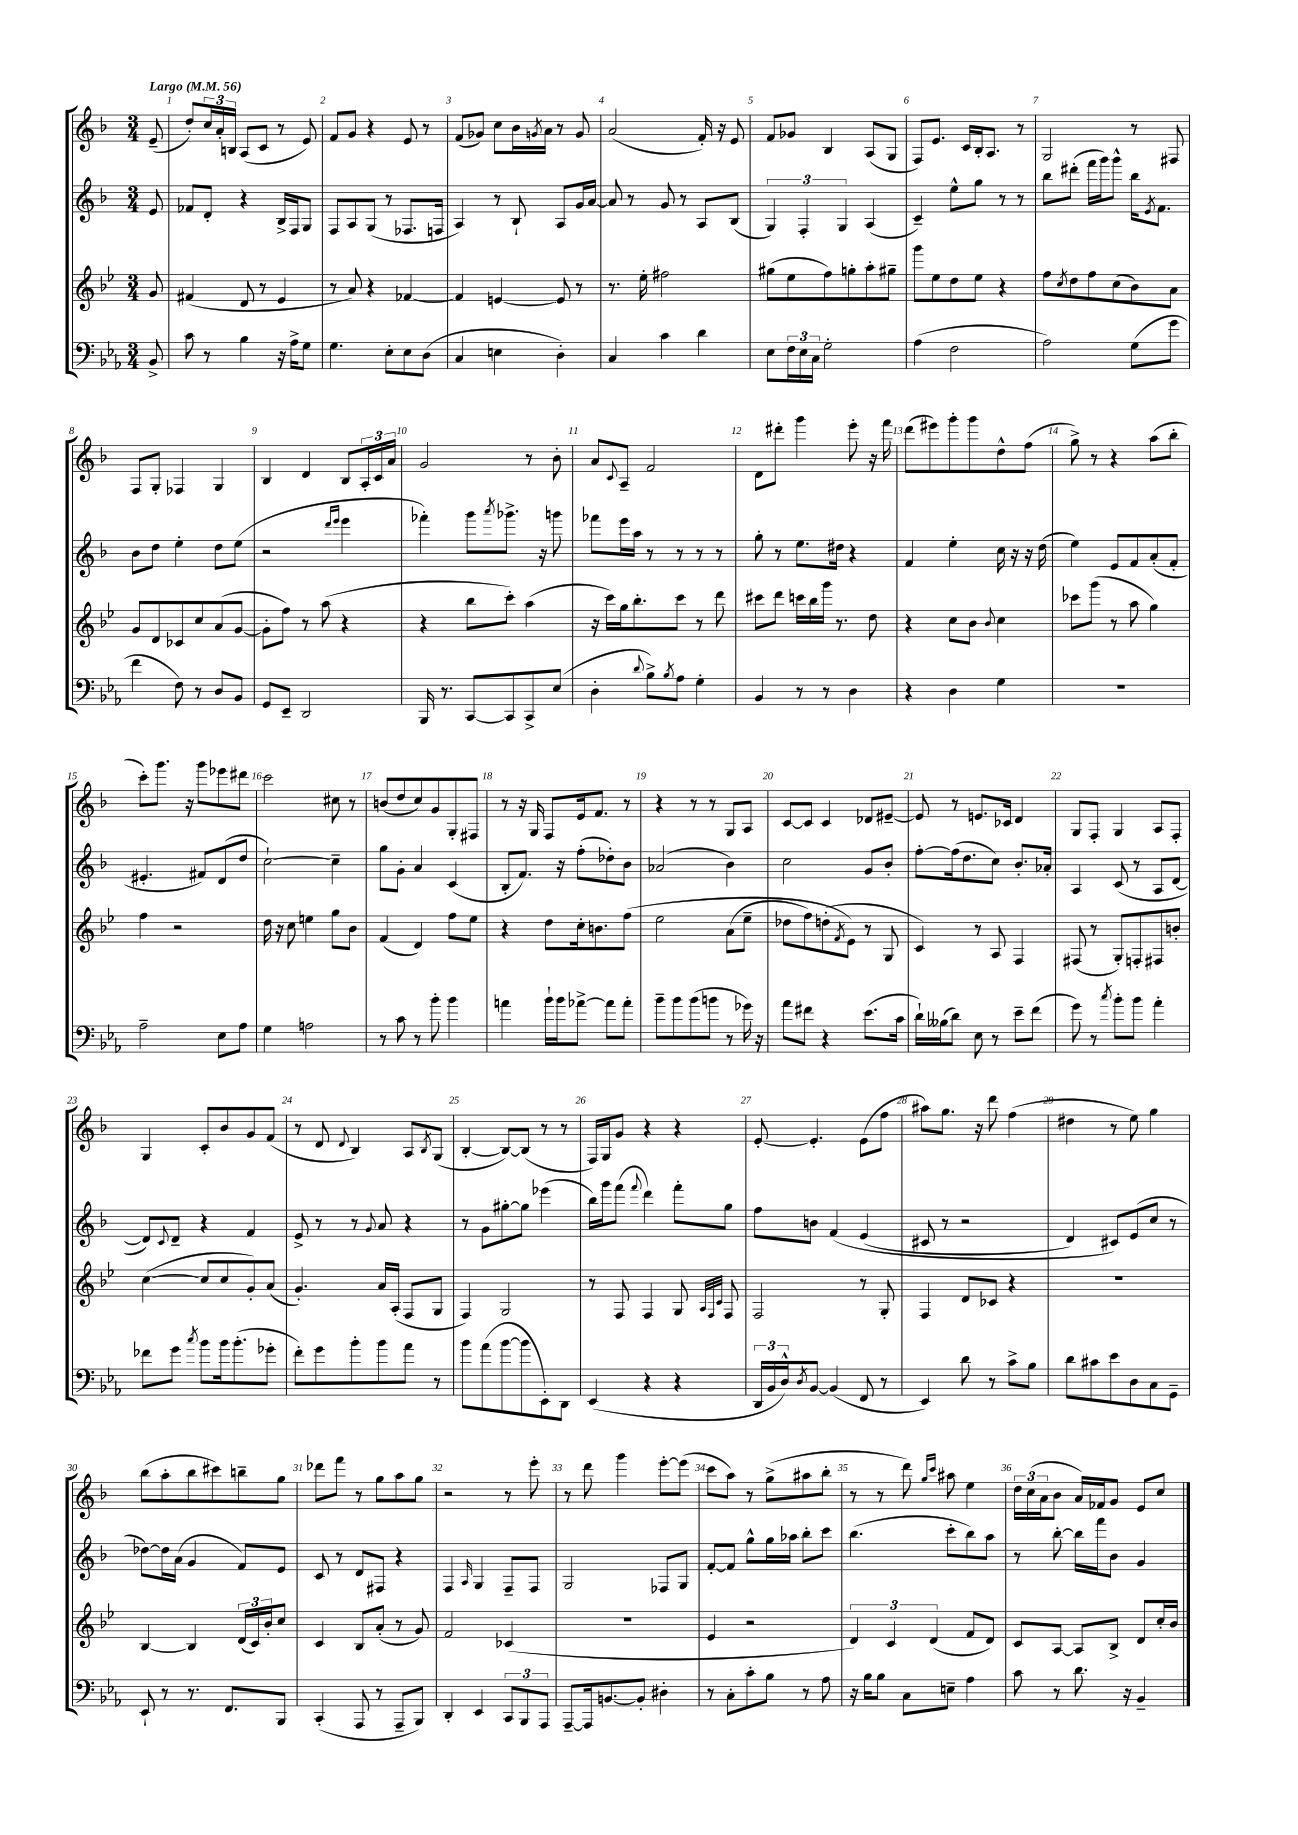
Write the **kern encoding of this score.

**kern	**kern	**kern	**kern
*staff4	*staff3	*staff2	*staff1
*clefF4	*clefG2	*clefG2	*clefG2
*k[b-e-a-]	*k[b-e-]	*k[b-]	*k[b-]
*M3/4	*M3/4	*M3/4	*M3/4
*MM56	*MM56	*MM56	*MM56
8BB-^	8g	8e	(8e~
=	=	=	=
8c	(4f#	8f-	8dd')
8r	.	8d'	24cc
.	.	.	24a'
.	.	.	24B
4B-	8d	4r	(8A
.	8r	.	8c
16r	4e-	16B-^	8r
16A-^	.	16F	.
8G	.	8G	8e)
=	=	=	=
4.G	8r	8F	8f
.	8a)	8A	8g
.	4r	(8G	4r
8E-'	.	8r	.
8E-	[4f-	8.F-	8e
(8D	.	.	8r
.	.	16F	.
=	=	=	=
4C	4f-]	4A)	(8f
.	.	.	8g-)
4E	[4e	8r	8cc
.	.	8B-`	16b-
.	.	.	8qg
.	.	.	16a
4D')	8e]	8A	8r
.	8r	16g	8g
.	.	[16a	.
=	=	=	=
4C	8.r	8a]	(2a
.	.	8r	.
.	16ee-'	.	.
4c	2ff#	8g	.
.	.	8r	.
4d	.	8A	16f')
.	.	.	16r
.	.	(8B-	8e
=	=	=	=
8E-	(8gg#	6G)	8f
24F	8ee-	.	8g-
24E-	.	6F'	.
24C	.	.	.
2G'	8ff)	.	4B-
.	.	6G	.
.	8gg'	.	.
.	8aa'	(4A	(8A
.	8gg#~	.	8G
=	=	=	=
(4A-	8ggg	4c~)	8F)
.	8ee-	.	8.e
2F	8dd	8ee^^	.
.	.	.	16c
.	8ee-	8gg	16B-'
.	.	.	8.A
.	4r	8r	.
.	.	8r	8r
=	=	=	=
2A-)	8ff	8bb-	2G
.	8qcc	.	.
.	8dd	(8ddd#'	.
.	8ff	16fff	.
.	.	16ggg)	.
.	(8cc	8ggg^^	.
(8G	8b-)	16bb-	8r
.	.	8qe	.
.	.	8.f	.
8g	8a	.	8F#
=	=	=	=
4f	8g	8b-	8F
.	8d	8dd	8G'
8F)	8c-	4ee'	4F-
8r	8cc	.	.
8D	(8a	8dd	4G
8BB-	[8g	(8ee	.
=	=	=	=
8GG	8g']	2r	4B-
8EE-~	8ff)	.	.
2DD	8r	.	4d
.	(8aa	.	.
.	.	16qqddd	.
.	.	16qqeee	.
.	4r	4eee	8B-
.	.	.	24A'
.	.	.	24c
.	.	.	24a
=	=	=	=
16BBB-	4r	4fff-')	2g
8.r	.	.	.
[8CC	8bb-	8ggg	.
.	.	8qaaa	.
8CC]	8ccc')	8.ggg-^	.
8CC^	(4aa	.	8r
.	.	16r	.
(8E-	.	8ggg	8b-'
=	=	=	=
4D'	16r	8fff-	8a
.	16ccc)	.	.
.	.	.	8qqc
.	16gg	16eee	8A~
.	8.bb-'	16aa	.
8qqd	.	.	.
8B-^)	.	8r	2f
8qB-	.	.	.
8A-	8ccc	8r	.
4G'	8r	8r	.
.	8ddd	8r	.
=	=	=	=
4BB-	8ccc#	8gg'	8d
.	8ddd	8r	8ddd#'
8r	16ccc	8.ee	4ggg
.	16bb-	.	.
8r	16ggg	.	.
.	8.r	16dd#	.
4D	.	4r	8eee'
.	8dd	.	16r
.	.	.	16fff
=	=	=	=
4r	4r	4f	(8ddd
.	.	.	8eee#)
4D	8cc	4ee'	8ggg'
.	8b-	.	8ggg
.	8qqb-	.	.
4G	4cc	16cc	8dd^^
.	.	16r	.
.	.	16r	(8ff
.	.	(16dd	.
=	=	=	=
2.r	8ccc-	4ee)	8gg^)
.	(8ggg	.	8r
.	8r	8e	4r
.	8aa	8f	.
.	4gg)	(8a'	(8aa
.	.	8f'	8bb-'
=	=	=	=
2A-~	4ff	4.e#'	8ccc')
.	.	.	8.ggg
.	2r	.	.
.	.	.	16r
.	.	8f#)	8ggg
8E-	.	(8d	8eee-
8A-	.	8dd	8ddd#
=	=	=	=
4G	16dd	[2cc`)	2ccc
.	16r	.	.
.	8cc	.	.
2A	4ee	.	.
.	8gg	4cc~]	8cc#
.	8b-	.	8r
=	=	=	=
8r	(4f	8gg	(8b
8c	.	8g'	8dd
8r	4d)	4a	8cc)
8b-'	.	.	8g
4b-	8ff	(4c	8G'
.	8ee-	.	8F#
=	=	=	=
4a	4r	8B-'	8r
.	.	8.f)	16r
.	.	.	16G
16b-`	8dd	.	8F
16b-	.	16r	.
[8a-^	16cc'	(8ff'	16e
.	8.b	.	8.f
8a-]	.	8dd-')	.
8a-'	&(8ff	8b-	8r
=	=	=	=
8b-~	2ee-	(2a-	4r
8b-	.	.	.
(8b-	.	.	8r
8b	.	.	8r
8r	(8a	4b-)	8G
16g-)	8ee-~	.	8A
16r	.	.	.
=	=	=	=
8a-	8dd-	2cc	[8c
8f#	8ff)	.	8c]
4r	(8dd'	.	4c
.	8qf	.	.
.	8e-&)	.	.
(8.e-	8r	8g	8d-
.	8G	8b-'	[8e#~
16c	.	.	.
=	=	=	=
16d`)	4c)	[8ff'	8e#]
(16B--	.	.	.
8d)	.	(16ff]	8r
.	.	8.dd	.
8E-	8r	.	8.e
8r	8A	8cc)	.
.	.	.	16c-
8e-~	4F	8.b-'	4d
(8f	.	.	.
.	.	16a-'	.
=	=	=	=
8g)	(8F#	4A	8G
8r	8r	.	8F'
8qcc	.	.	.
8b-'	8G')	(8c	4G
8b-	8F'	8r	.
4a-'	8F#	8A	8A
.	8b'	[8d	8F'
=	=	=	=
8f-	([4cc	8d])	4G
.	.	8qqc	.
8g	.	8d~	.
8qcc	.	.	.
8b-	8cc]	4r	8c'
16b-	8cc	.	8b-
(8.b-'	.	.	.
.	8g')	4f	8g
8g-'	(8a	.	(8f
=	=	=	=
8f')	4.g')	8e^	8r
8g	.	8r	8d
.	.	.	8qqd
8b-'	.	8r	4B-)
.	.	8qqg	.
8b-	16a	8a	.
.	(16A'	.	.
8a-	8F	4r	8A
.	.	.	8qB-
8r	8G	.	(8G
=	=	=	=
8b-	4F)	8r	[4B-'
(8a-	.	8g	.
[8b-	2G	[8gg#'	8B-_)
8b-]	.	8gg#]	(8B-]
8EE-')	.	(4eee-	8r
8DD	.	.	8r
=	=	=	=
(4EE-	8r	16bb-)	16F)
.	.	16ggg	16G
.	8F	(8fff	8g
.	.	8qqfff	.
4r	4F	4ddd)	4r
4r	8G	8fff'	4r
.	32qqA	.	.
.	32qqF	.	.
.	32qqc	.	.
.	8F	8gg	.
=	=	=	=
24DD	2F	8ff	[8e'
24BB-	.	.	.
24D^^)	.	.	.
8qD	.	.	.
[8BB-	.	8b	4.e']
(4BB-]	.	&(4f	.
8FF	8r	(4e	(8e
8r	8G'	.	8ff
=	=	=	=
4EE-)	4F	8c#	8aa#)
.	.	8r	8.gg
8d	8d	2r	.
.	.	.	16r
8r	8c-	.	8ddd
8c^	4r	.	(4ff
8B-	.	.	.
=	=	=	=
8d	2.r	4d)	4dd#
8c#	.	.	.
8e-	.	8c#&)	8r
8D	.	(8e	8ee)
8C	.	8cc	4gg
8GG~	.	8r	.
=	=	=	=
8EE-`	[4B-	[8dd-)	(8bb-
8r	.	16dd-]	8aa'
.	.	(16a	.
8.r	4B-]	4g	8bb-
.	.	.	8ccc#)
8.FF	.	.	.
.	(24d	8f)	8bb~
.	24c)	.	.
.	24b-'	.	.
8BBB-	8cc	8e	8gg
=	=	=	=
(4CC'	4c	8c	8ddd-
.	.	8r	8fff
8AAA-	8B-	8d	8r
8r	(8a'	8F#	8gg
8AAA-~	8r	4r	8aa
8BBB-)	8g)	.	8gg
=	=	=	=
4DD'	2f	4F	2r
.	.	16qqA	.
4EE-	.	4G	.
12CC	(4c-	8F~	8r
12BBB-	.	.	.
.	.	8F	8eee'
12AAA-	.	.	.
=	=	=	=
[8AAA-~	2.r	2G	8r
16AAA-]	.	.	8ddd
[8.BB	.	.	.
.	.	.	4ggg
8BB']	.	.	.
4D#'	.	8F-	[8eee'
.	.	8G	(8eee]
=	=	=	=
8r	4e-	[8f'	8ccc
8C'	.	8f]	8aa)
8c'	2r	8gg^^	8r
8B-	.	16gg	(8gg^
.	.	16aa-	.
8r	.	8bb-'	8aa#
8A-	.	8ccc	8bb-'
=	=	=	=
16r	6d)	(4.bb-	8r
16B-	.	.	.
8B-	.	.	8r
.	6c	.	.
8C	.	.	8ddd)
.	(6d	.	.
.	.	.	16qqgg
.	.	.	16qqccc
8E~	.	8ccc'	8aa#
4A-	8f	8bb-)	4ee
.	8d)	8aa	.
=	=	=	=
8c	8c	8r	24dd
.	.	.	(24cc
.	.	.	24a
8r	[8A	[8bb-'	8b-
8.d	8A]	16bb-]	16a)
.	.	16fff	16f-
.	8B-^	8b-	8g
16r	.	.	.
4BB-~	8d	4g	8e
.	16cc'	.	8cc
.	16b-	.	.
==	==	==	==
*-	*-	*-	*-
